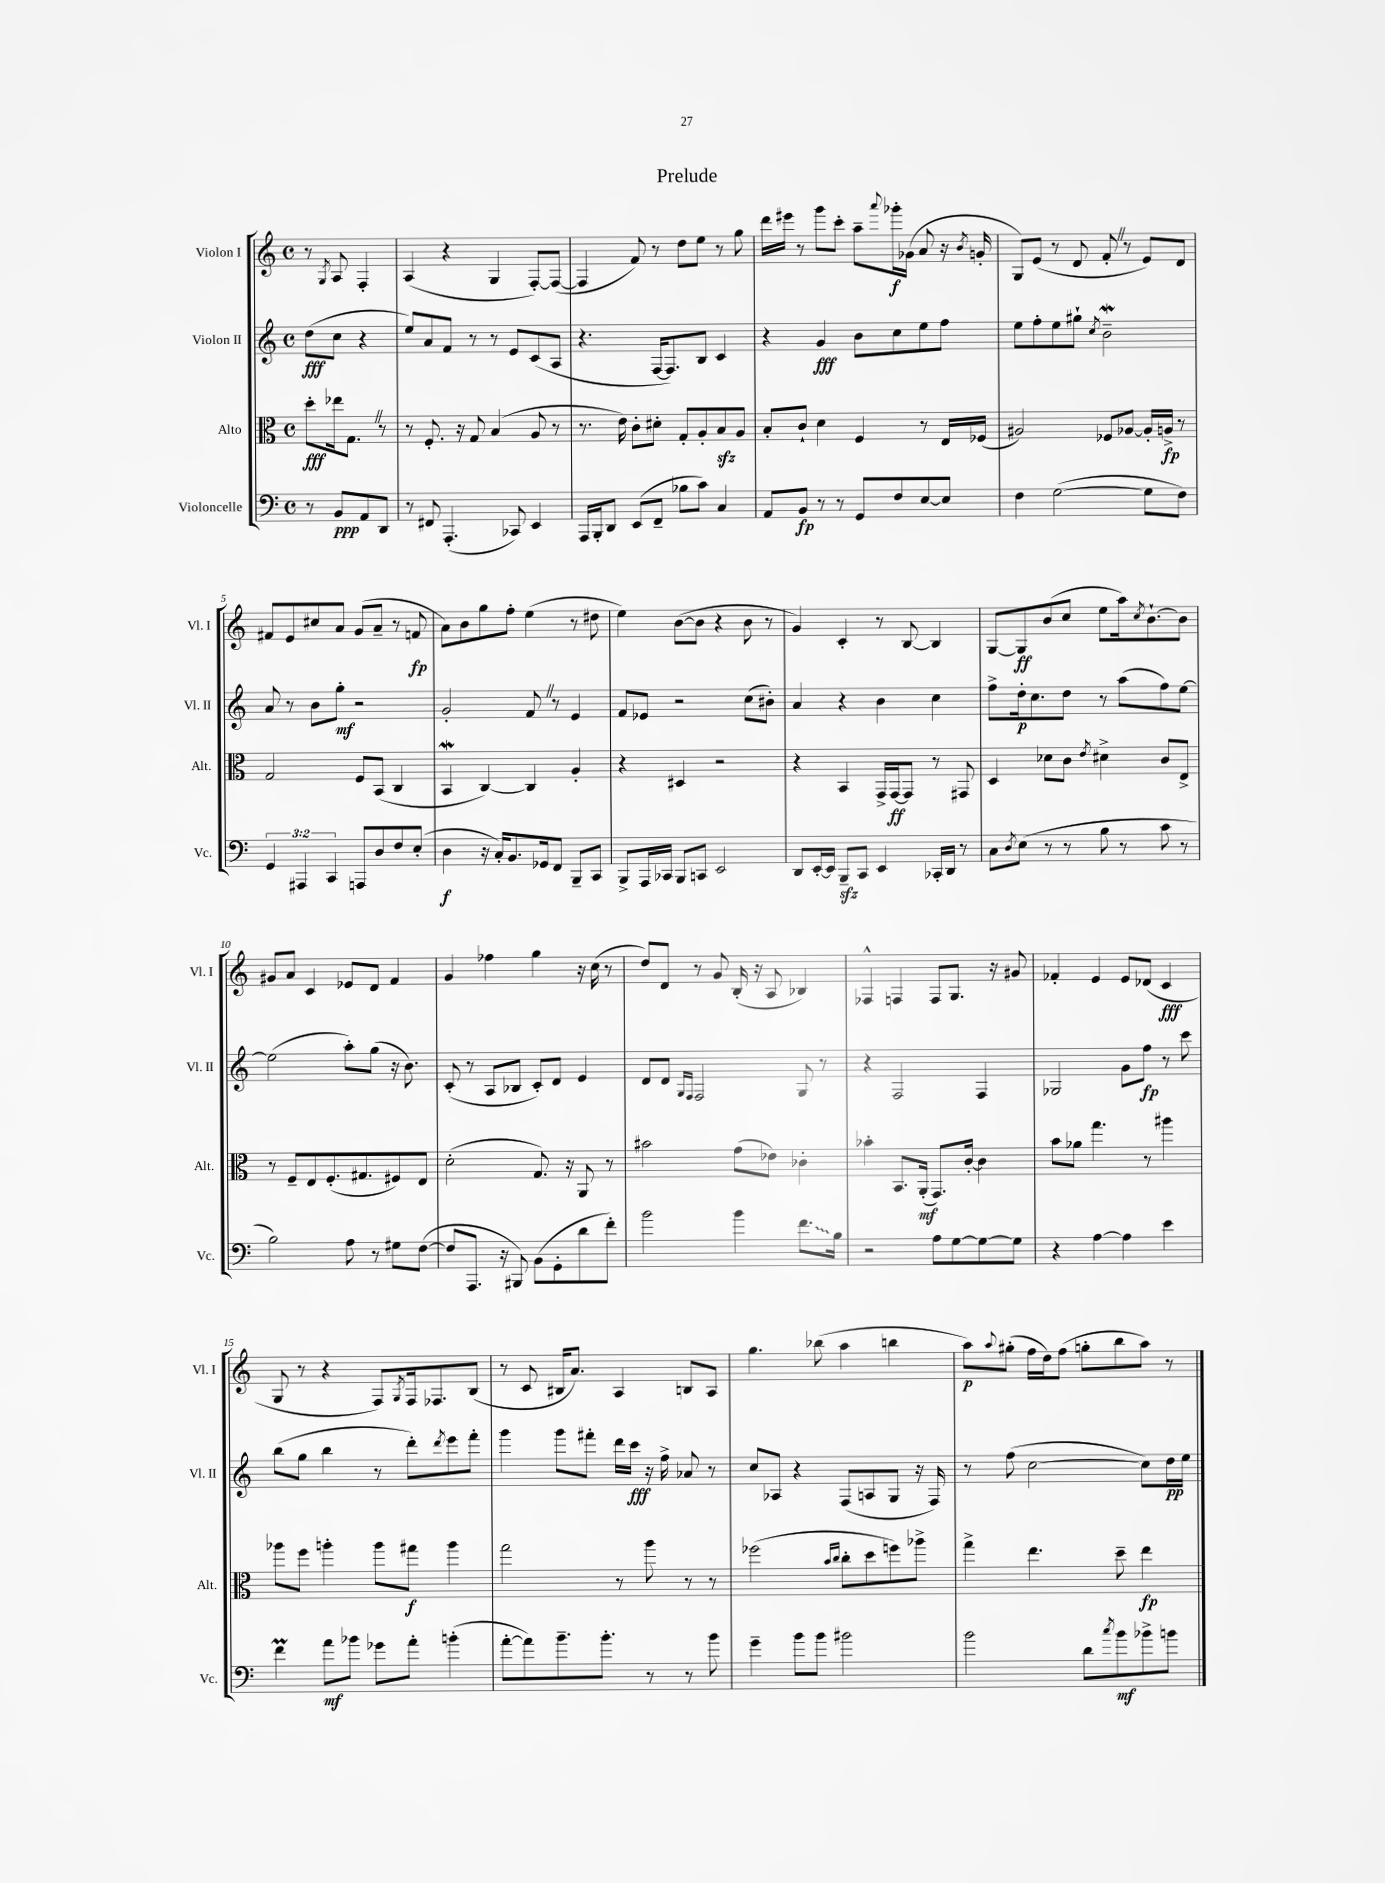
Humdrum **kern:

**kern	**kern	**kern	**kern
*staff4	*staff3	*staff2	*staff1
*clefF4	*clefC3	*clefG2	*clefG2
*k[]	*k[]	*k[]	*k[]
*M4/4	*M4/4	*M4/4	*M4/4
*met(c)	*met(c)	*met(c)	*met(c)
8r	8dd'\L	(8dd\L	8r
.	.	.	8qG/
8BB/L	16ee-\k	8cc\J	8A/
.	8.G\J	.	.
8AA/	.	4r	4F'/
8DD/J	8r	.	.
=	=	=	=
8r	8r	8ee/L)	(4A/
8FF#/	8.F'/	8a/	.
(4.AAA'/	.	8f/J	4r
.	16r	.	.
.	8G/	8r	.
.	(4B/	8r	4G/
8CC-/)	.	8e/L	.
4EE/	8A/	(8c/	[8F'/L)
.	8r	8A/J	(8F/_J
=	=	=	=
16AAA/LL	8.r	4.r	4F/]
16BBB'/J	.	.	.
8DD/J	.	.	.
.	16e\)	.	.
(8EE/L	8c'\L	.	8f/)
8FF~/J	8d#'\J	[16F/LK	8r
.	.	8.F/])	.
8B-\L	8G'/L	.	8dd\L
8c\J)	8A'/	8B/J	8ee\J
4C/	8B/	4c/	8r
.	8A/J	.	8gg\
=	=	=	=
8AA/L	8B'/L	4r	16ddd\LL
.	.	.	16eee#\JJ
8BB/J	8c`/J	.	8r
8r	4d\	4g/	8ggg\L
8r	.	.	8ccc'\J
8GG/L	4F/	8b\L	8aa~\L
.	.	.	8qqaaa/
8F/	.	8cc\	16ggg-'\L
.	.	.	(16g-\JJ
[8E/	8r	8ee\	8a/
8E/]J	16E/LL	8ff\J	16r
.	.	.	8qb/
.	(16F-/JJ	.	16g'/
=	=	=	=
4F\	2A#/)	8ee\L	8G/L)
.	.	8ff'\	(8e/J
([2G\	.	8ee\	8r
.	.	8gg#`\J	8d/
.	.	8qcc/	.
.	8F-/L	2b~\	8f'/
.	[8A-/J	.	8r
8G\]L	16A-'/]LL	.	8e/L)
.	16A^/JJ	.	.
8F\J)	8r	.	8d/J
=	=	=	=
6GG/	2G/	8a/	8f#/L
.	.	8r	8e/
6AAA#/	.	.	.
.	.	8b\L	8cc#/
6CC/	.	.	.
.	.	8gg'\J	8a/J
8AAA/L	8F/L	2r	(8g/L
8D/	(8BB/J	.	8a~/J
8F/	4C/	.	8r
(8E'/J	.	.	8f/
=	=	=	=
4D\	4BB/	2g'/	8a\L)
.	.	.	8b\
16r	[4C/)	.	8gg\
16C'/LK)	.	.	.
8.BB/	.	.	8ff'\J
.	4C/]	8f/	(4ee\
16GG-/k	.	.	.
8FF/J	.	8r	.
8BBB~/L	4A'/	4e/	8r
8CC/J	.	.	8dd#\
=	=	=	=
8BBB^/L	4r	8f/L	4ee\)
16AAA/L	.	8e-/J	.
16CC-/JJ	.	.	.
8BBB/L	4D#/	2r	([8b\L
8CC/J	.	.	8b\]J
2EE/	2r	.	4r
.	.	(8cc\L	8b\
.	.	8b#'\J)	8r
=	=	=	=
8DD/L	4r	4a/	4g/)
[16EE'/L	.	.	.
16EE/]JJ	.	.	.
8BBB~/L	4BB/	4r	4c'/
8CC/J	.	.	.
4EE/	16GG^/LL	4b\	8r
.	[16GG/J	.	.
.	8GG/]J	.	[8B/
16CC-'/LL	8r	4cc\	4B/]
16DD/JJ	.	.	.
8r	8GG#/	.	.
=	=	=	=
8C\L	4D/	8ff^\L	[8G/L
8qD/	.	.	.
(8E\J	.	16dd'\k	8G/]
.	.	8.cc\	.
8r	8d-\L	.	(8b/
8r	8c\J	8dd\J	8cc/J
.	8qe/	.	.
8B\	4d#^\	8r	8ee\L
8r	.	(8aa\L	16aa\k)
.	.	.	8qcc/
.	.	.	[8.b`\
8c\	8c/L	8ff\)	.
8r	8E^/J	[8ee\J	8b\]J
=	=	=	=
2B\)	8r	(2ee\]	8g#/L
.	8F~/L	.	8a/J
.	8E/	.	4c/
.	(8.F'/	.	.
8A\	.	8aa'\L)	8e-/L
.	8.G#/	.	.
8r	.	(8gg\J	8d/J
8G#\L	8F#/)	16r	4f/
.	.	8.b\)	.
([8F\J	8E/J	.	.
=	=	=	=
8F/]L	(2d'\	(8c'/	4g/
8.AAA/J	.	8r	.
.	.	8A/L	4ff-\
16r	.	.	.
8BBB#/)	.	8B-/J	.
(8BB\L	8.G/)	8c'/L)	4gg\
8GG'\	.	8d/J	.
.	16r	.	.
8d\	8AA/	4e/	16r
.	.	.	(16cc\
8f'\J)	8r	.	8r
=	=	=	=
2b\	2b#\	8d/L	8dd/L)
.	.	8d/J	8d/J
.	.	16qqG/LL	.
.	.	16qqF/JJ	.
.	.	2F/	8r
.	.	.	8g/
4b\	(8g\L	.	(16B'/
.	.	.	16r
.	8e-\J)	.	8A/
8.f\L	4c-'\	8G/	4B-/)
.	.	8r	.
16B\Jk	.	.	.
=	=	=	=
2r	4b-'\	4r	4F-^^/
.	8.BB/L	2F/	4F/
.	(16AA'/Jk	.	.
8A\L	8.GG/L)	.	8F/L
[8G\	.	.	8.G/J
.	[16c'/Jk	.	.
8G\_	4c\]	4F/	.
.	.	.	16r
8G\]J	.	.	8g#/
=	=	=	=
4r	8b\L	2G-/	4f-'/
.	8a-\J	.	.
[4A\	4.gg\	.	4e/
4A\]	.	8g\L	8e/L
.	8r	8ff\J	(8d-/J
4e\	4aa#\	8r	4c/
.	.	8ccc\	.
=	=	=	=
4f\	8aa-\L	(8bb\L	8G/
.	8ff\J	8gg\J	8r
8a\L	4aa'\	4bb\	4r
8b-\J	.	.	.
8g-\L	8aa\L	8r	8F/L)
.	.	.	8qG/
8a'\J	8gg#\J	8ddd'\L)	16F/k
.	.	.	8.F-/
.	.	8qddd/	.
(4b'\	4aa\	8eee\	.
.	.	8fff'\J	(8B/J
=	=	=	=
[8a'\L	2gg\	4ggg\	8r
8a\])	.	.	8c/
8.b~\	.	8ggg\L	16B#/LK
.	.	.	8.a/J)
.	.	8fff#'\J	.
8.b'\J	.	.	.
.	8r	16ddd\LL	4A/
.	.	16ccc\JJ	.
8r	8aa\	16r	.
.	.	16ff^\	.
8r	8r	8a-/	8B/L
8b\	8r	8r	8A/J
=	=	=	=
4g~\	(2ff-\	8cc/L	4.gg\
.	.	8A-/J	.
8b\L	.	4r	.
8b\J	.	.	(8bb-\
.	16qqb/LL	.	.
.	16qqcc/JJ	.	.
2b#\	8cc'\L	(8F/L	4aa\
.	8dd\	8A/	.
.	8ff\)	8G/J	4bb\
.	8aa-^\J	16r	.
.	.	16F/)	.
=	=	=	=
2b\	4gg^\	8r	8aa\L)
.	.	.	8qqaa/
.	.	(8ff\	(8gg#'\J
.	4.ee\	[2cc\	16ff\LL
.	.	.	16dd\J)
.	.	.	(8ff\J
8d\L	.	.	8gg'\L
8qcc/	.	.	.
8b\	8dd~\	.	8bb\
8b-^\	4ee\	8cc\]L)	8aa\J)
8b\J	.	16dd\L	8r
.	.	16ee\JJ	.
==	==	==	==
*-	*-	*-	*-
